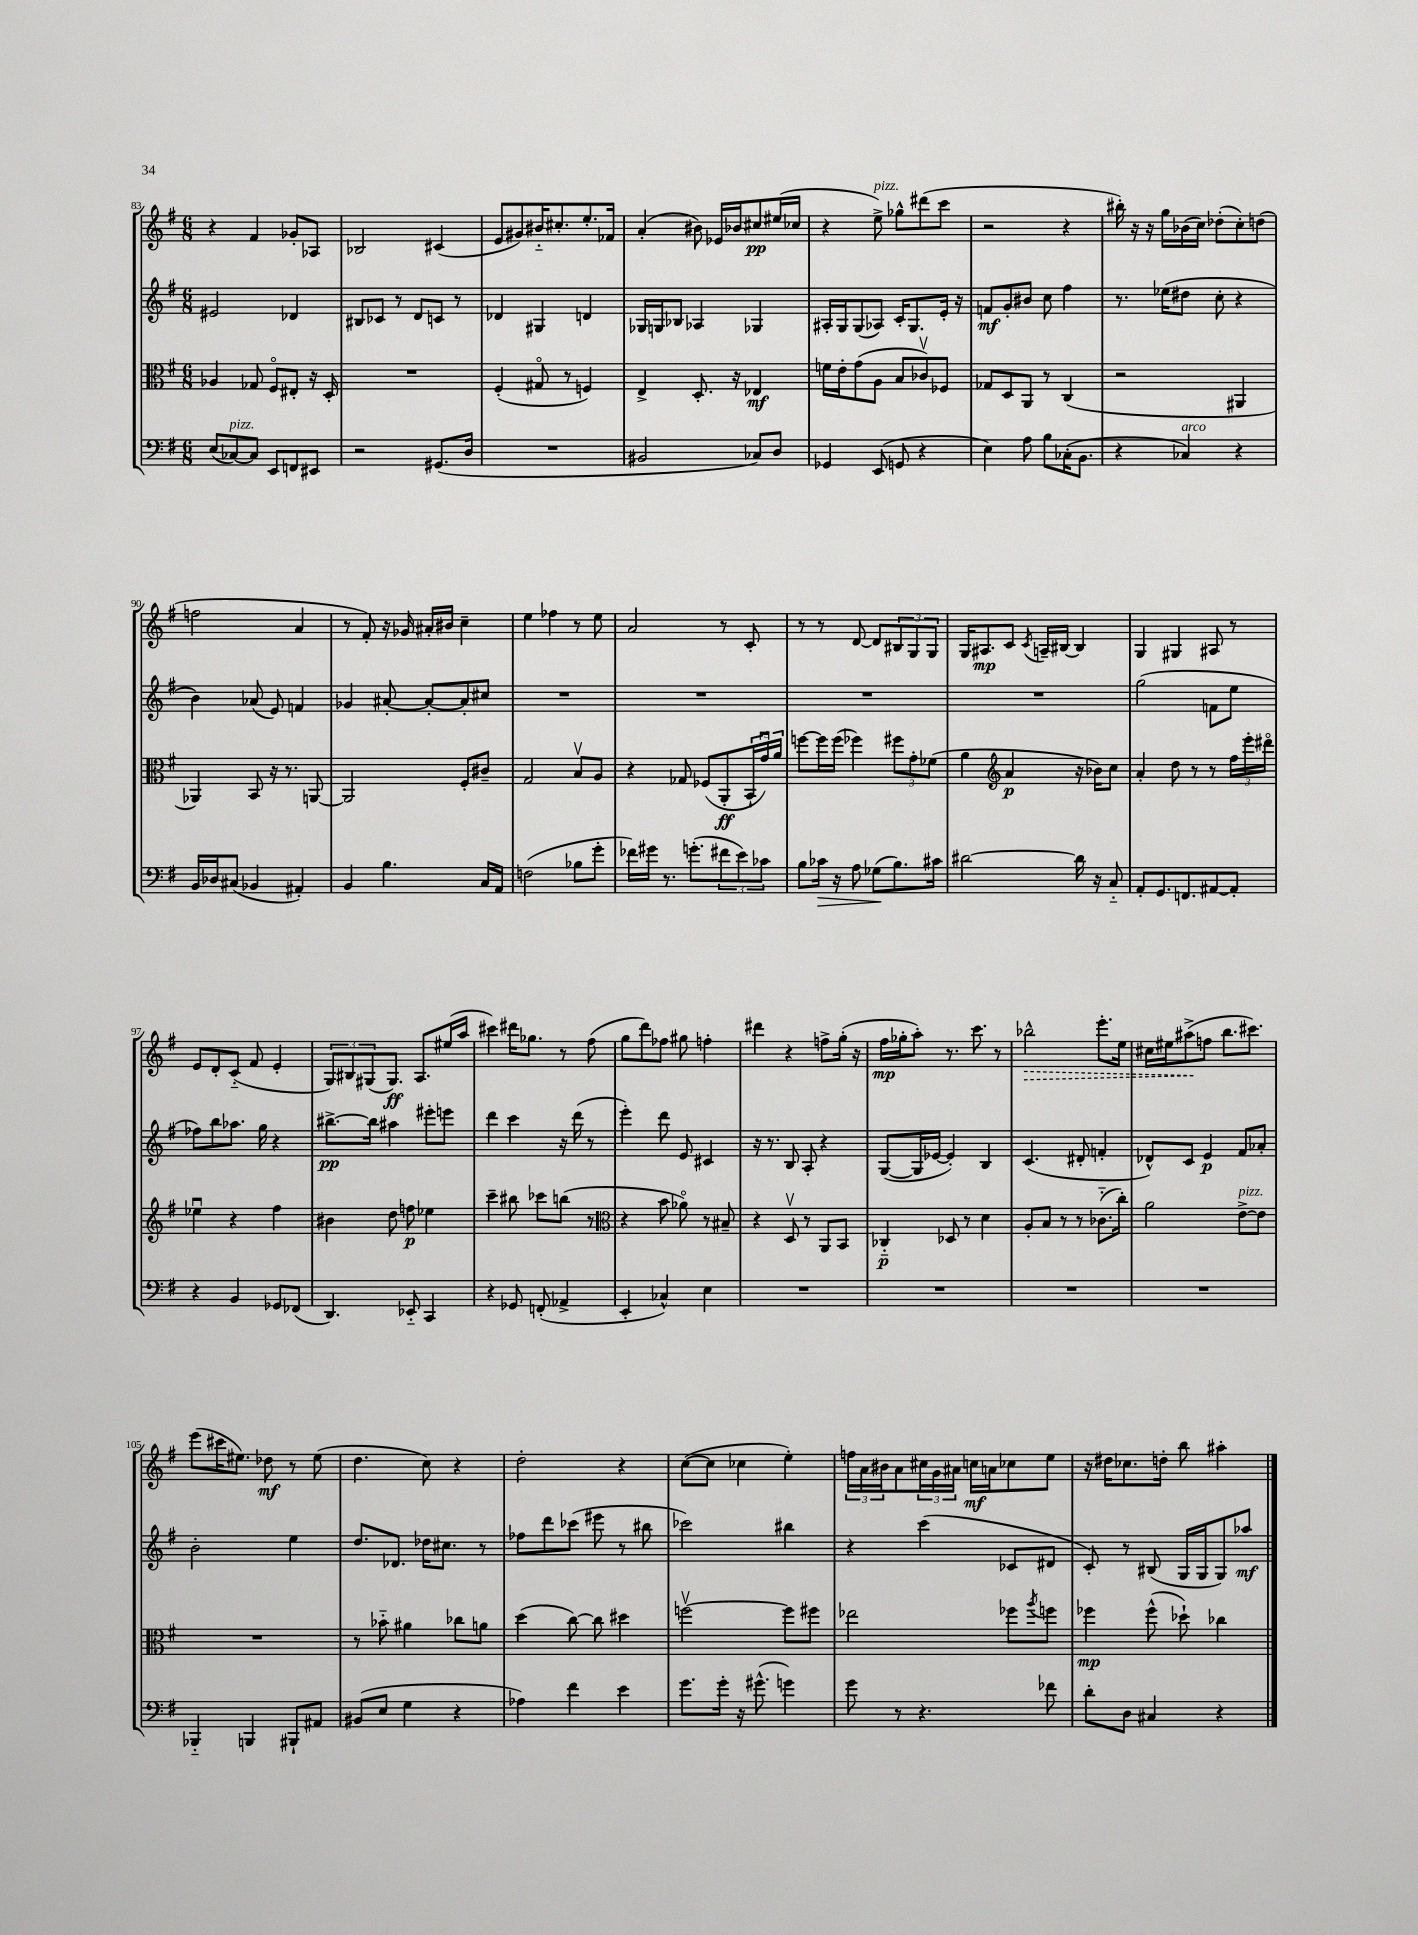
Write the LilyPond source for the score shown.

<<
\new StaffGroup <<
\new Staff = "s0" {
    \clef treble \key g \major \numericTimeSignature \time 6/8
    r4 fis'4 ges'8-. aes8 |
    bes2 cis'4( |
    e'8 gis'8) bis'16-_ cis''8.-. e''8.-. fes'16 |
    a'4-.( bis'8) ees'16 bes'16 cis''8\pp eis''16( ces''16 |
    r4 e''8->^\markup { \italic "pizz." }) ges''8-^ dis'''8( c'''8 |
    r2 r4 |
    bis''16-.) r16 r16 g''16 bes'16( c''16) des''8-.( c''8-.) d''8( |
    f''2 a'4 |
    r8 fis'8-.) r16 ges'16 ais'16-. bis'16 c''4-- |
    e''4 fes''4 r8 e''8 |
    a'2 r8 c'8-. |
    r8 r8 d'8~ d'8 \tuplet 3/2 { bis8 g8 g8 } |
    g16 ais8.\mp c'8 \acciaccatura { c'8 } a16-- bis16~ bis4 |
    g4 gis4 ais8 r8 |
    e'8 d'8-. c'8-_( fis'8 e'4-. |
    \tuplet 3/2 { g8) bis8 gis8( } gis8.\ff) a8. eis''16( a''16 |
    cis'''4) dis'''16 ges''8. r8 fis''8( |
    g''8 d'''8) fes''8 gis''8 f''4-. |
    dis'''4 r4 f''8-> g''16-.( r16 |
    fis''16\mp ges''16-. a''8-.) r8. c'''8. r8 |
    \once \override Hairpin.style = #'dashed-line bes''2-^\> e'''8.-. e''16 |
    cis''16 eis''16 ais''8->\!( f''8 b''8. cis'''8.) |
    e'''8( cis'''16 eis''8.) des''8\mf r8 eis''8( |
    d''4. c''8) r4 |
    d''2-. r4 |
    c''8~( c''8 ces''4 e''4-.) |
    \tuplet 3/2 { f''16 a'16 bis'16 } a'8 \tuplet 3/2 { cis''16 g'16 ais'16 } c''16\mf a'16 ces''8 e''8 |
    r16 dis''16 ces''8. d''16-. b''8 ais''4-. \bar "|." |
}
\new Staff = "s1" {
    \clef treble \key g \major \numericTimeSignature \time 6/8
    eis'2 des'4 |
    bis8 ces'8 r8 d'8 c'8 r8 |
    des'4 gis4 d'4 |
    ges16 g16 bes8 aes4 ges4 |
    ais16-. g16 g8( aes8) c'16-. g8. e'16-. r16 |
    f'8\mf g'8-. bis'8 c''8 fis''4 |
    r8. ees''16( dis''8 c''8-. r4 |
    b'4) aes'8( e'8) f'4 |
    ges'4 ais'8~-. ais'8~-. ais'8-. cis''8 |
    R2. |
    R2. |
    R2. |
    R2. |
    g''2( f'8 e''8 |
    fes''8) b''8 aes''8. g''16 r4 |
    bis''8.~->\pp bis''16 ais''4 eis'''8-. e'''8 |
    d'''4 c'''4 r16 d'''16( r8 |
    e'''4-.) d'''8 e'8 cis'4 |
    r16 r8. b8 a8-. r4 |
    g8~( g16 ees'16~ ees'4-.) b4 |
    c'4.( dis'8-. f'4-. |
    des'8-^) c'8 e'4\p fis'8 aes'8-. |
    b'2-. e''4 |
    d''8. des'8. des''16 cis''8. r8 |
    fes''8 d'''8 ces'''8( eis'''8 r8 bis''8 |
    ces'''2) bis''4 |
    r4 c'''4( ces'8 dis'8 |
    c'8-.) r8 bis8( g16 g16 g8) aes''8\mf \bar "|." |
}
\new Staff = "s2" {
    \clef alto \key g \major \numericTimeSignature \time 6/8
    aes4 ges8 fis8\flageolet eis8-. r16 d16-. |
    R2. |
    fis4-.( gis8\flageolet r8 f4) |
    e4-> d8.-. r16 ees4\mf |
    f'16 e'16-. g'8( a8 b8 ces'8\upbow) fes8 |
    ges8 d8 a,8 r8 c4( |
    r2 ais,4 |
    aes,4) b,8 r16 r8. a,8~ |
    a,2 fis8-. cis'8-- |
    g2 b8\upbow a8 |
    r4 ges8 fes8( a,8-.\ff \tuplet 3/2 { b,16-! g'16\downbow) a'16 } |
    f''8~ f''16 f''16( fes''4) \tuplet 3/2 { fis''8 g'8-. fes'8( } |
    a'4 \clef treble a'4\p r16 bes'16) c''8 |
    a'4-. d''8 r8 r8 \tuplet 3/2 { fis''16 e'''16-. dis'''16\flageolet } |
    ees''4\downbow r4 fis''4 |
    bis'4 d''8 f''8\p ees''4 |
    c'''4-- bis''8 ces'''8 b''8( r8 |
    \clef alto r4 b'8 aes'8\flageolet) r8 bis8-- |
    r4 d8\upbow r8 a,8 b,8 |
    ces4-_\p des8 r8 d'4 |
    a8-. b8 r8 r8 ces'8.-_( c''16-.) |
    a'2 e'8~->^\markup { \italic "pizz." } e'8 |
    R2. |
    r8 bes'8-_ ais'4 ces''8 a'8 |
    d''4( c''8~) c''8 dis''4 |
    f''2~\upbow f''8 fis''8 |
    ees''2 fes''8 \acciaccatura { a''8 } f''8 |
    fes''4\mp fes''8-^( des''8-!) ces''4 \bar "|." |
}
\new Staff = "s3" {
    \clef bass \key g \major \numericTimeSignature \time 6/8
    e8( ces8~^\markup { \italic "pizz." }) ces8 e,8 f,8 eis,8 |
    r2 gis,8.( d16 |
    R2. |
    bis,2 ces8) d8 |
    ges,4 e,8( g,8 r4 |
    e4) a8 b8 ces16-.( b,8. |
    r4 ces4^\markup { \italic "arco" }) r4 |
    b,16 des16 cis8( bes,4 ais,4-.) |
    b,4 b4. c16 a,16 |
    f2( bes8 g'8-. |
    fes'16) gis'16 r8. g'8.-.( \tuplet 3/2 { fis'8 e'8) ces'8 } |
    b8 ces'16\> r16 a8 ges8\!( b8.) cis'16 |
    dis'2~ dis'16 r16 c8-_ |
    a,8-. g,8. f,8. ais,8~ ais,8-. |
    r4 b,4 ges,8 fes,8( |
    d,4.) ees,8-_ c,4 |
    r4 ges,8 f,8-.( aes,4-> |
    e,4-. ces4-^) e4 |
    R2. |
    R2. |
    R2. |
    R2. |
    bes,,4-_ b,,4 bis,,8-! ais,8 |
    bis,8( e8 g4 r4 |
    aes4) fis'4 e'4 |
    g'8. g'16-. r16 gis'8.-^( g'4) |
    g'8 r8 r4. fes'8 |
    d'8-. d8 cis4 r4 \bar "|." |
}
>>
>>
\layout { \context { \Score currentBarNumber = #83 } }
